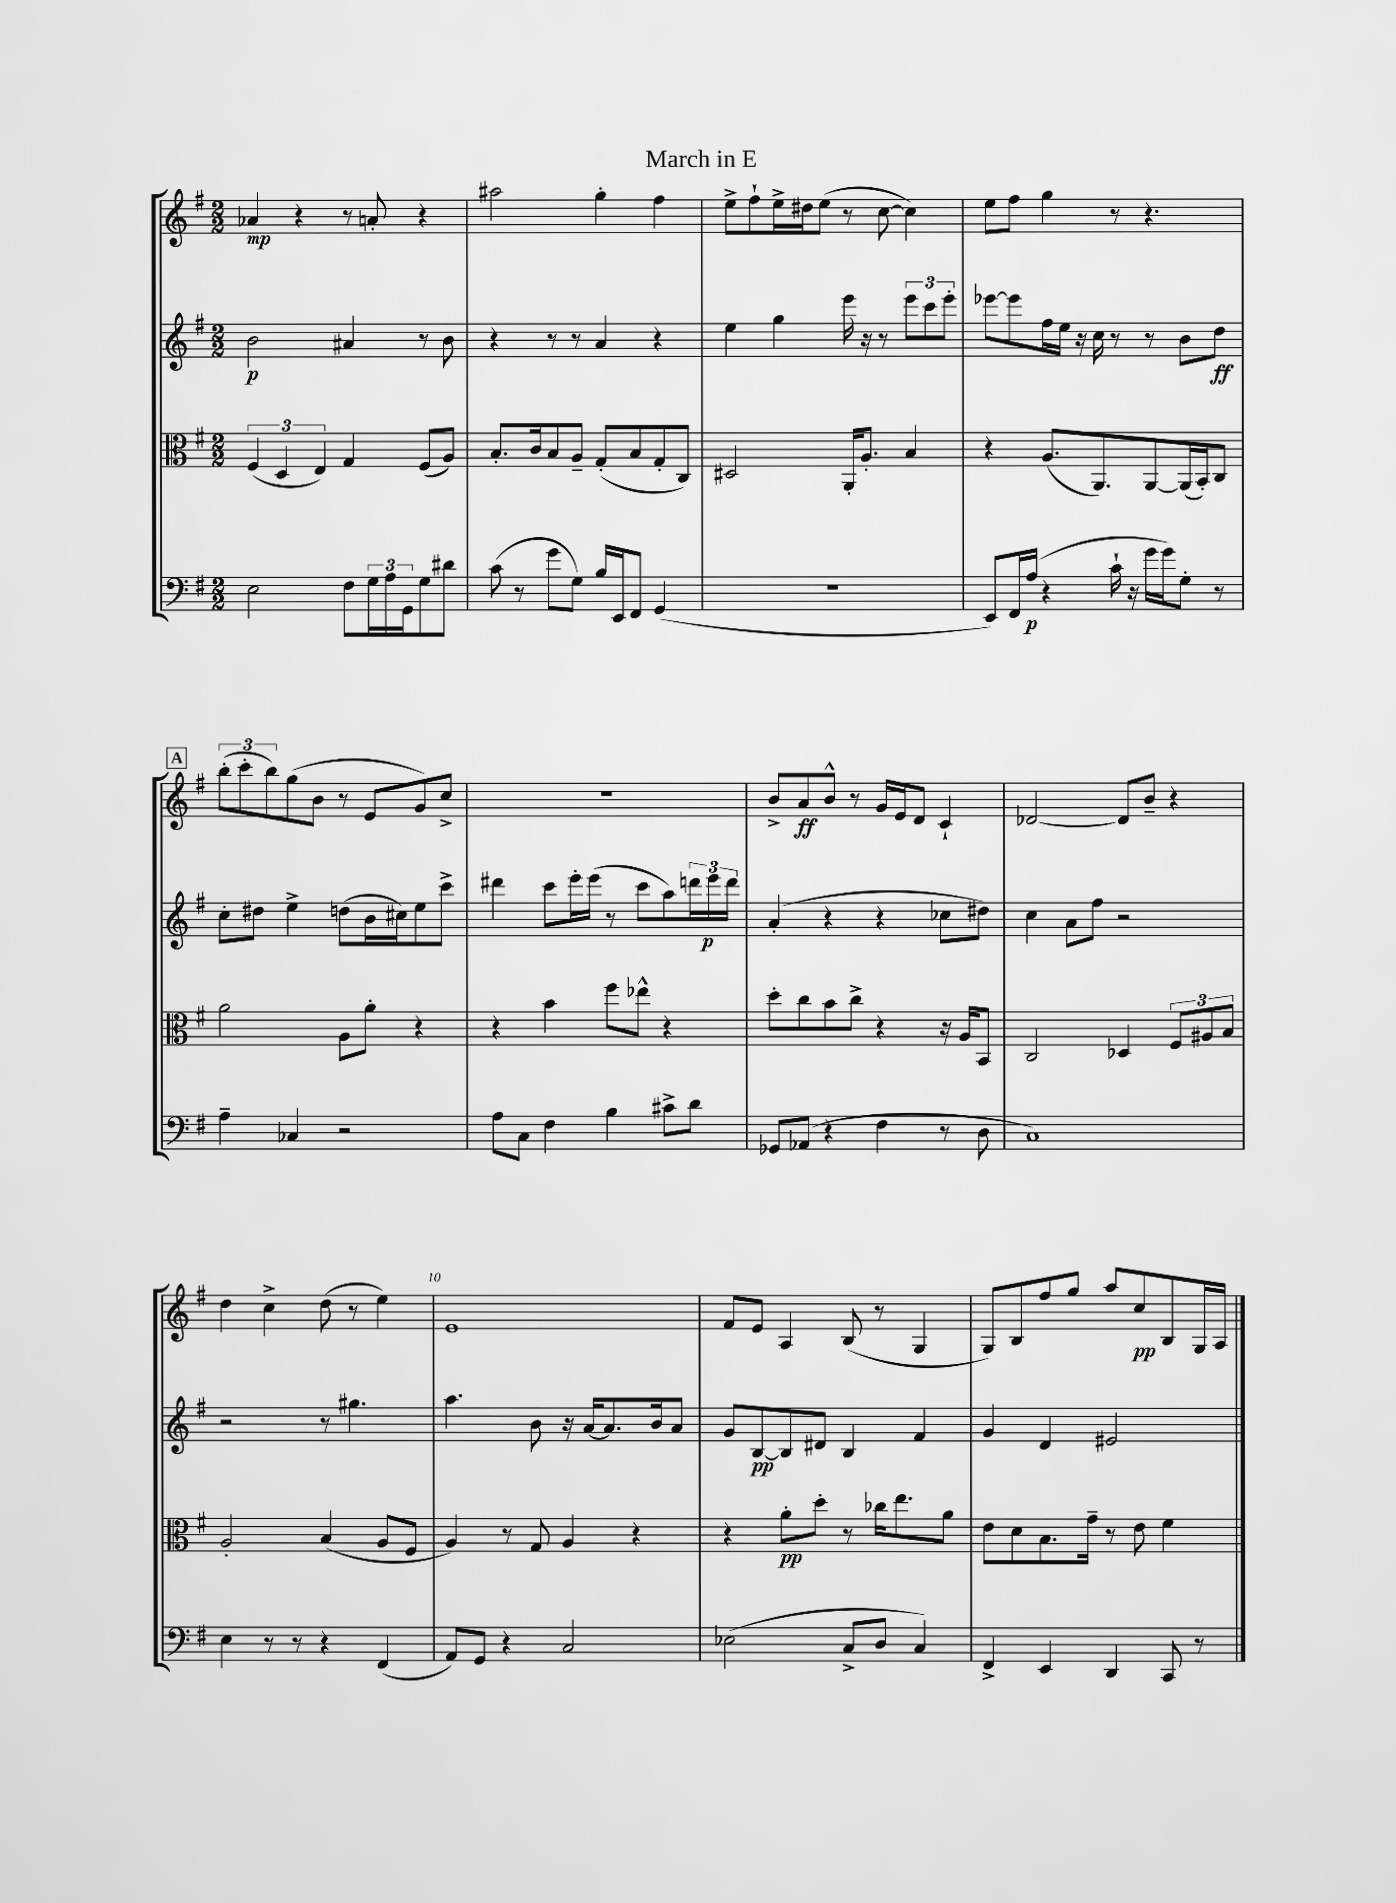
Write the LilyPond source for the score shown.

\header { title = "March in E" }
<<
\new StaffGroup <<
\new Staff = "s0" {
    \clef treble \key g \major \numericTimeSignature \time 2/2
    aes'4\mp r4 r8 a'8-. r4 |
    ais''2 g''4-. fis''4 |
    e''8-> fis''8-! e''16-> dis''16 e''8( r8 c''8~ c''4) |
    e''8 fis''8 g''4 r8 r4. |
    \mark \markup { \box "A" } \tuplet 3/2 { b''8-.( c'''8-. b''8) } g''8( b'8 r8 e'8 g'8) c''8-> |
    R1 |
    b'8-> a'8\ff b'8-^ r8 g'16 e'16 d'8 c'4-! |
    des'2~ des'8 b'8-- r4 |
    d''4 c''4-> d''8( r8 e''4) |
    e'1 |
    fis'8 e'8 a4 b8( r8 g4 |
    g8) b8 fis''8 g''8 a''8 c''8\pp b8 g16 a16 \bar "|." |
}
\new Staff = "s1" {
    \clef treble \key g \major \numericTimeSignature \time 2/2
    b'2\p ais'4 r8 b'8 |
    r4 r8 r8 a'4 r4 |
    e''4 g''4 e'''16 r16 r8 \tuplet 3/2 { e'''8 c'''8 e'''8-. } |
    ees'''8~ ees'''8 fis''16 e''16 r16 c''16 r8 r8 b'8 d''8\ff |
    \mark \markup { \box "A" } c''8-. dis''8 e''4-> d''8( b'16 cis''16) e''8 c'''8-> |
    dis'''4 c'''8 e'''16-. e'''16( r8 c'''8 a''8) \tuplet 3/2 { d'''16 e'''16\p d'''16 } |
    a'4-.( r4 r4 ces''8 dis''8) |
    c''4 a'8 fis''8 r2 |
    r2 r8 gis''4. |
    a''4. b'8 r16 a'16~ a'8. b'16 a'8 |
    g'8 b8~\pp b8 dis'8 b4 fis'4 |
    g'4 d'4 eis'2 \bar "|." |
}
\new Staff = "s2" {
    \clef alto \key g \major \numericTimeSignature \time 2/2
    \tuplet 3/2 { fis4( d4 e4) } g4 fis8( a8) |
    b8.-. c'16 b8 a8-- g8-.( b8 g8-. c8) |
    dis2 a,16-. a8.-. b4 |
    r4 a8.( a,8.) a,8~ a,16( b,16-.) c8 |
    \mark \markup { \box "A" } a'2 a8 a'8-. r4 |
    r4 b'4 fis''8 ees''8-^ r4 |
    d''8-. c''8 b'8 c''8-> r4 r16 a16 b,8 |
    c2 des4 \tuplet 3/2 { fis8 ais8 b8 } |
    a2-. b4( a8 fis8 |
    a4) r8 g8 a4 r4 |
    r4 a'8-.\pp d''8-. r8 ces''16 e''8. a'8 |
    e'8 d'8 b8. g'16-- r8 e'8 fis'4 \bar "|." |
}
\new Staff = "s3" {
    \clef bass \key g \major \numericTimeSignature \time 2/2
    e2 fis8 \tuplet 3/2 { g16 a16 g,16 } g8 dis'8 |
    c'8( r8 g'8 g8) b16 e,16 fis,8 g,4( |
    R1 |
    e,8) fis,16 a16\p( r4 c'16-! r16 g'16 g'16) g8-. r8 |
    \mark \markup { \box "A" } a4-- ces4 r2 |
    a8 c8 fis4 b4 cis'8-> d'8 |
    ges,8 aes,8( r4 fis4 r8 d8 |
    c1) |
    e4 r8 r8 r4 fis,4( |
    a,8) g,8 r4 c2 |
    ees2( c8-> d8 c4) |
    fis,4-> e,4 d,4 c,8 r8 \bar "|." |
}
>>
>>
\layout { \context { \Score \override BarNumber.break-visibility = ##(#f #t #t) barNumberVisibility = #(every-nth-bar-number-visible 5) } }
